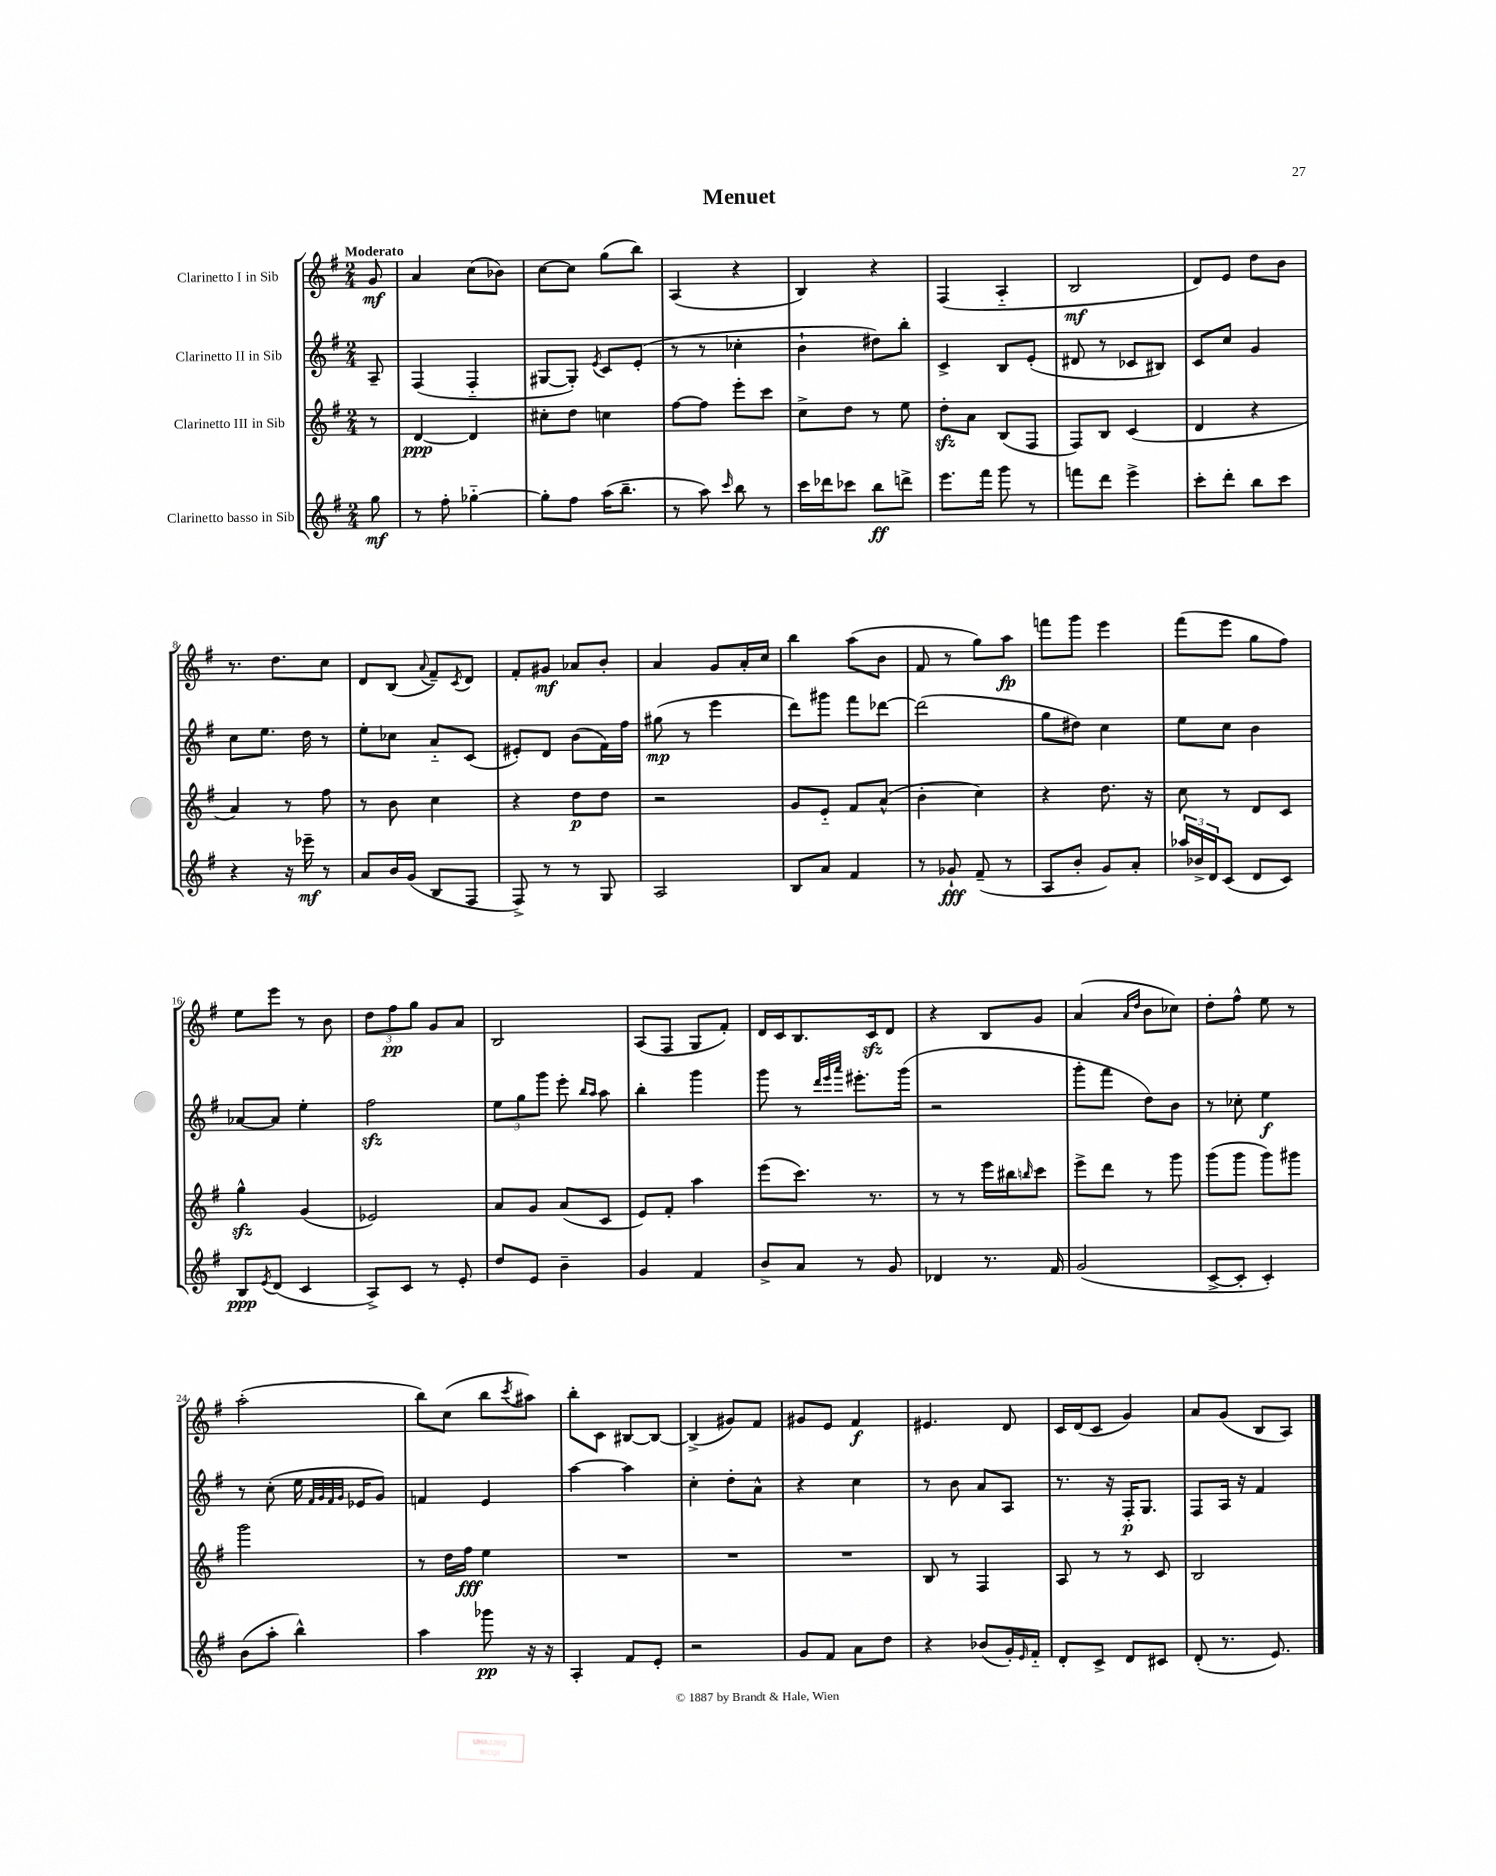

**kern	**dynam	**kern	**dynam	**kern	**dynam	**kern	**dynam
*part4	*part4	*part3	*part3	*part2	*part2	*part1	*part1
*staff4	*staff4	*staff3	*staff3	*staff2	*staff2	*staff1	*staff1
*I"Clarinetto basso in Sib	*	*I"Clarinetto III in Sib	*	*I"Clarinetto II in Sib	*	*I"Clarinetto I in Sib	*
*clefG2	*	*clefG2	*	*clefG2	*	*clefG2	*
*k[f#]	*	*k[f#]	*	*k[f#]	*	*k[f#]	*
*M2/4	*	*M2/4	*	*M2/4	*	*M2/4	*
=	=	=	=	=	=	=	=
!	!	!	!	!	!	!LO:TX:a:B:t=Moderato	!
8gg\	mf	8r	.	8A~/	.	8g/	mf
=1	=1	=1	=1	=1	=1	=1	=1
8r	.	[4d/	ppp	(4F#/	.	4a/	.
8ff#'\	.	.	.	.	.	.	.
[4gg-X\	.	4d/]	.	4F#/	.	(8cc\L	.
.	.	.	.	.	.	8b-X\J)	.
=2	=2	=2	=2	=2	=2	=2	=2
8gg-'\L]	.	8cc#X'\L	.	[8G#X/L	.	[8cc\L	.
8ff#\J	.	8dd\J	.	8G#'/J])	.	8cc\J]	.
.	.	.	.	8qe/	.	.	.
(16aa\KL	.	4ccn\	.	8c/L	.	(8gg\L	.
8.bb~\J	.	.	.	.	.	.	.
.	.	.	.	(8e'/J	.	8bb\J)	.
=3	=3	=3	=3	=3	=3	=3	=3
8r	.	[8ff#\L	.	8r	.	(4A/	.
8aa\)	.	8ff#\J]	.	8r	.	.	.
16qqccc/	.	.	.	.	.	.	.
8bb\	.	8eee'\L	.	4cc-X'\	.	4r	.
8r	.	8ccc\J	.	.	.	.	.
=4	=4	=4	=4	=4	=4	=4	=4
16ccc\LL	.	8cc^\L	.	4b`\	.	4B/)	.
16ddd-X\J	.	.	.	.	.	.	.
8ccc-X\J	.	8dd\J	.	.	.	.	.
8bb\L	ff	8r	.	8dd#X\L)	.	4r	.
8dddn^\J	.	8ee\	.	8bb'\J	.	.	.
=5	=5	=5	=5	=5	=5	=5	=5
8.eee\L	.	8ddzz'\L	.	4c^/	.	(4F#/	.
.	.	8a\J	.	.	.	.	.
16fff#\Jk	.	.	.	.	.	.	.
8ggg\	.	(8B/L	.	8B/L	.	4A/	.
8r	.	8F#/J	.	(8e'/J	.	.	.
=6	=6	=6	=6	=6	=6	=6	=6
8fffn\L	.	8F#/L)	.	8d#X/	.	2B/	mf
8ddd\J	.	8B/J	.	8r	.	.	.
4eee^\	.	(4c/	.	8c-X/L	.	.	.
.	.	.	.	8B#X/J)	.	.	.
=7	=7	=7	=7	=7	=7	=7	=7
8ccc'\L	.	4d/	.	8c/L	.	8d/L)	.
8ddd'\J	.	.	.	8cc/J	.	8e/J	.
8bb\L	.	4r	.	4g/	.	8dd\L	.
8ccc\J	.	.	.	.	.	8b\J	.
!!LO:LB:g=z
=8	=8	=8	=8	=8	=8	=8	=8
4r	.	4a/)	.	8cc\L	.	8.r	.
.	.	.	.	8.ee\J	.	.	.
.	.	.	.	.	.	8.dd\L	.
16r	.	8r	.	.	.	.	.
16eee-X~\	mf	.	.	16dd\	.	.	.
8r	.	8ff#\	.	8r	.	8cc\J	.
=9	=9	=9	=9	=9	=9	=9	=9
8a/L	.	8r	.	8ee'\L	.	8d/L	.
16b/L	.	8b\	.	8cc-X\J	.	(8B/J	.
(16g/JJ	.	.	.	.	.	.	.
.	.	.	.	.	.	8qqa/	.
8B/L	.	4cc\	.	8a/L	.	8f#~/L)	.
.	.	.	.	.	.	8qc/	.
8F#/J	.	.	.	(8c/J	.	8d/J	.
=10	=10	=10	=10	=10	=10	=10	=10
8F#^/)	.	4r	.	8e#X'/L)	.	8f#'/L	.
8r	.	.	.	8d/J	.	8g#X/J	mf
8r	.	8dd\L	p	(8b\L	.	8a-X/L	.
8G/	.	8dd\J	.	16f#\L)	.	8b'/J	.
.	.	.	.	16ff#\JJ	.	.	.
=11	=11	=11	=11	=11	=11	=11	=11
2A/	.	2r	.	(8gg#X\	mp	4a/	.
.	.	.	.	8r	.	.	.
.	.	.	.	4eee\	.	8g/L	.
.	.	.	.	.	.	16a'/L	.
.	.	.	.	.	.	16cc/JJ	.
=12	=12	=12	=12	=12	=12	=12	=12
8B/L	.	8g/L	.	8ddd\L)	.	4bb\	.
8a/J	.	8e/J	.	8ggg#X\J	.	.	.
4f#/	.	8f#/L	.	8fff#\L	.	(8aa\L	.
.	.	(8a^^/J	.	[8ddd-X\J	.	8b\J	.
=13	=13	=13	=13	=13	=13	=13	=13
8r	.	4b'\	.	(2ddd-\]	.	8f#/	.
8g-X`/	fff	.	.	.	.	8r	.
(8f#~/	.	4cc\)	.	.	.	8gg\L)	.
8r	.	.	.	.	.	8aa\J	fp
=14	=14	=14	=14	=14	=14	=14	=14
8A/L	.	4r	.	8gg\L	.	8fffn\L	.
8b'/J	.	.	.	8dd#X\J)	.	8ggg\J	.
8g/L)	.	8.dd\	.	4cc\	.	4eee\	.
8a'/J	.	.	.	.	.	.	.
.	.	16r	.	.	.	.	.
=15	=15	=15	=15	=15	=15	=15	=15
24aa-X/LL	.	8cc\	.	8ee\L	.	(8fff#\L	.
24b-X^/	.	.	.	.	.	.	.
24d/J	.	.	.	.	.	.	.
(8c/J	.	8r	.	8cc\J	.	8eee\J	.
8d/L	.	8d/L	.	4b\	.	8gg\L	.
8c/J)	.	8c/J	.	.	.	8ff#\J)	.
!!LO:LB:g=z
=16	=16	=16	=16	=16	=16	=16	=16
8B/L	ppp	4ggzz^^\	.	[8a-X/L	.	8ee\L	.
8qe/	.	.	.	.	.	.	.
(8d/J	.	.	.	8a-/J]	.	8eee\J	.
4c/	.	(4g/	.	4ee'\	.	8r	.
.	.	.	.	.	.	8b\	.
=17	=17	=17	=17	=17	=17	=17	=17
8A^/L)	.	2e-X/)	.	2ff#zz\	.	12dd\L	.
.	.	.	.	.	.	12ff#\	pp
8c/J	.	.	.	.	.	.	.
.	.	.	.	.	.	12gg\J	.
8r	.	.	.	.	.	8g/L	.
8e'/	.	.	.	.	.	8a/J	.
=18	=18	=18	=18	=18	=18	=18	=18
8dd/L	.	8a/L	.	12ee\L	.	2B/	.
.	.	.	.	12gg\	.	.	.
8e/J	.	8g/J	.	.	.	.	.
.	.	.	.	12ggg\J	.	.	.
4b~\	.	(8a/L	.	8eee'\	.	.	.
.	.	.	.	16qqbb/LL	.	.	.
.	.	.	.	16qqaa/JJ	.	.	.
.	.	8c/J	.	8aa\	.	.	.
=19	=19	=19	=19	=19	=19	=19	=19
4g/	.	8e/L)	.	4bb'\	.	(8A/L	.
.	.	8f#'/J	.	.	.	8F#/J	.
4f#/	.	4aa\	.	4ggg\	.	8G/L	.
.	.	.	.	.	.	8f#'/J)	.
=20	=20	=20	=20	=20	=20	=20	=20
8b^/L	.	(8eee\L	.	8ggg\	.	16d/LL	.
.	.	.	.	.	.	16c/J	.
8a/J	.	8.ccc\J)	.	8r	.	8.B/	.
.	.	.	.	32qqddd/LLL	.	.	.
.	.	.	.	32qqeee/	.	.	.
.	.	.	.	32qqaaa/JJJ	.	.	.
8r	.	.	.	8.eee#X'\L	.	.	.
.	.	8.r	.	.	.	16czz/k	.
8g/	.	.	.	.	.	8d/J	.
.	.	.	.	(16ggg\Jk	.	.	.
=21	=21	=21	=21	=21	=21	=21	=21
4d-X/	.	8r	.	2r	.	4r	.
.	.	8r	.	.	.	.	.
8.r	.	16eee\LL	.	.	.	8B/L	.
.	.	16bb#X\J	.	.	.	.	.
.	.	16qqbbn/	.	.	.	.	.
.	.	8ccc\J	.	.	.	8g/J	.
16f#/	.	.	.	.	.	.	.
=22	=22	=22	=22	=22	=22	=22	=22
(2g/	.	8eee^\L	.	8ggg'\L	.	(4a/	.
.	.	8ddd\J	.	8fff#\J	.	.	.
.	.	.	.	.	.	16qqa/LL	.
.	.	.	.	.	.	16qqdd/JJ	.
.	.	8r	.	8dd\L)	.	8b\L	.
.	.	8ggg\	.	8b\J	.	8cc-X\J)	.
=23	=23	=23	=23	=23	=23	=23	=23
[8c^/L	.	(8ggg\L	.	8r	.	8dd'\L	.
8c'/J]	.	8ggg\J	.	8cc-X'\	.	8ff#^^\J	.
4c'/)	.	8ggg\L)	.	4ee\	f	8ee\	.
.	.	8ggg#X\J	.	.	.	8r	.
!!LO:LB:g=z
=24	=24	=24	=24	=24	=24	=24	=24
(8b\L	.	2ggg\	.	8r	.	(2aa'\	.
8aa'\J	.	.	.	(8cc'\	.	.	.
4bb^^\)	.	.	.	16ee\	.	.	.
.	.	.	.	32qqf#/LLL	.	.	.
.	.	.	.	32qqg/	.	.	.
.	.	.	.	32qqf#/	.	.	.
.	.	.	.	32qqg/JJJ	.	.	.
.	.	.	.	16e-X/KL	.	.	.
.	.	.	.	8g/J)	.	.	.
=25	=25	=25	=25	=25	=25	=25	=25
4aa\	.	8r	.	4fn/	.	8bb\L)	.
.	.	16dd\LL	.	.	.	(8cc\J	.
.	.	16ff#\JJ	fff	.	.	.	.
8ggg-X\	pp	4ee\	.	4e/	.	8bb\L	.
.	.	.	.	.	.	8qccc/	.
16r	.	.	.	.	.	8aa#X\J)	.
16r	.	.	.	.	.	.	.
=26	=26	=26	=26	=26	=26	=26	=26
4A'/	.	2r	.	[4aa\	.	8bb'\L	.
.	.	.	.	.	.	8c\J	.
8f#/L	.	.	.	4aa\]	.	[8B#X/L	.
8e'/J	.	.	.	.	.	8B#/J_	.
=27	=27	=27	=27	=27	=27	=27	=27
2r	.	2r	.	4cc'\	.	(4B#^/]	.
.	.	.	.	8dd'\L	.	8g#X/L)	.
.	.	.	.	8a^^\J	.	8f#/J	.
=28	=28	=28	=28	=28	=28	=28	=28
8g/L	.	2r	.	4r	.	8g#X/L	.
8f#/J	.	.	.	.	.	8e/J	.
8a\L	.	.	.	4cc\	.	4f#/	f
8dd\J	.	.	.	.	.	.	.
=29	=29	=29	=29	=29	=29	=29	=29
4r	.	8B/	.	8r	.	4.e#X/	.
.	.	8r	.	8b\	.	.	.
(8b-X/L	.	4F#/	.	8a/L	.	.	.
16g'/L)	.	.	.	8A/J	.	8d/	.
16qqe/	.	.	.	.	.	.	.
16f#/JJ	.	.	.	.	.	.	.
=30	=30	=30	=30	=30	=30	=30	=30
8d'/L	.	8A/	.	8.r	.	16c/LL	.
.	.	.	.	.	.	(16d/J	.
8c^/J	.	8r	.	.	.	8c/J	.
.	.	.	.	16r	.	.	.
8d/L	.	8r	.	16F#'/KL	p	4g/)	.
.	.	.	.	8.G/J	.	.	.
8c#X/J	.	8c/	.	.	.	.	.
=31	=31	=31	=31	=31	=31	=31	=31
(8d'/	.	2B/	.	8F#/L	.	8a/L	.
8.r	.	.	.	16A/Jk	.	(8g/J	.
.	.	.	.	16r	.	.	.
.	.	.	.	4f#/	.	8B/L	.
8.e/)	.	.	.	.	.	.	.
.	.	.	.	.	.	8A/J)	.
==	==	==	==	==	==	==	==
*-	*-	*-	*-	*-	*-	*-	*-
